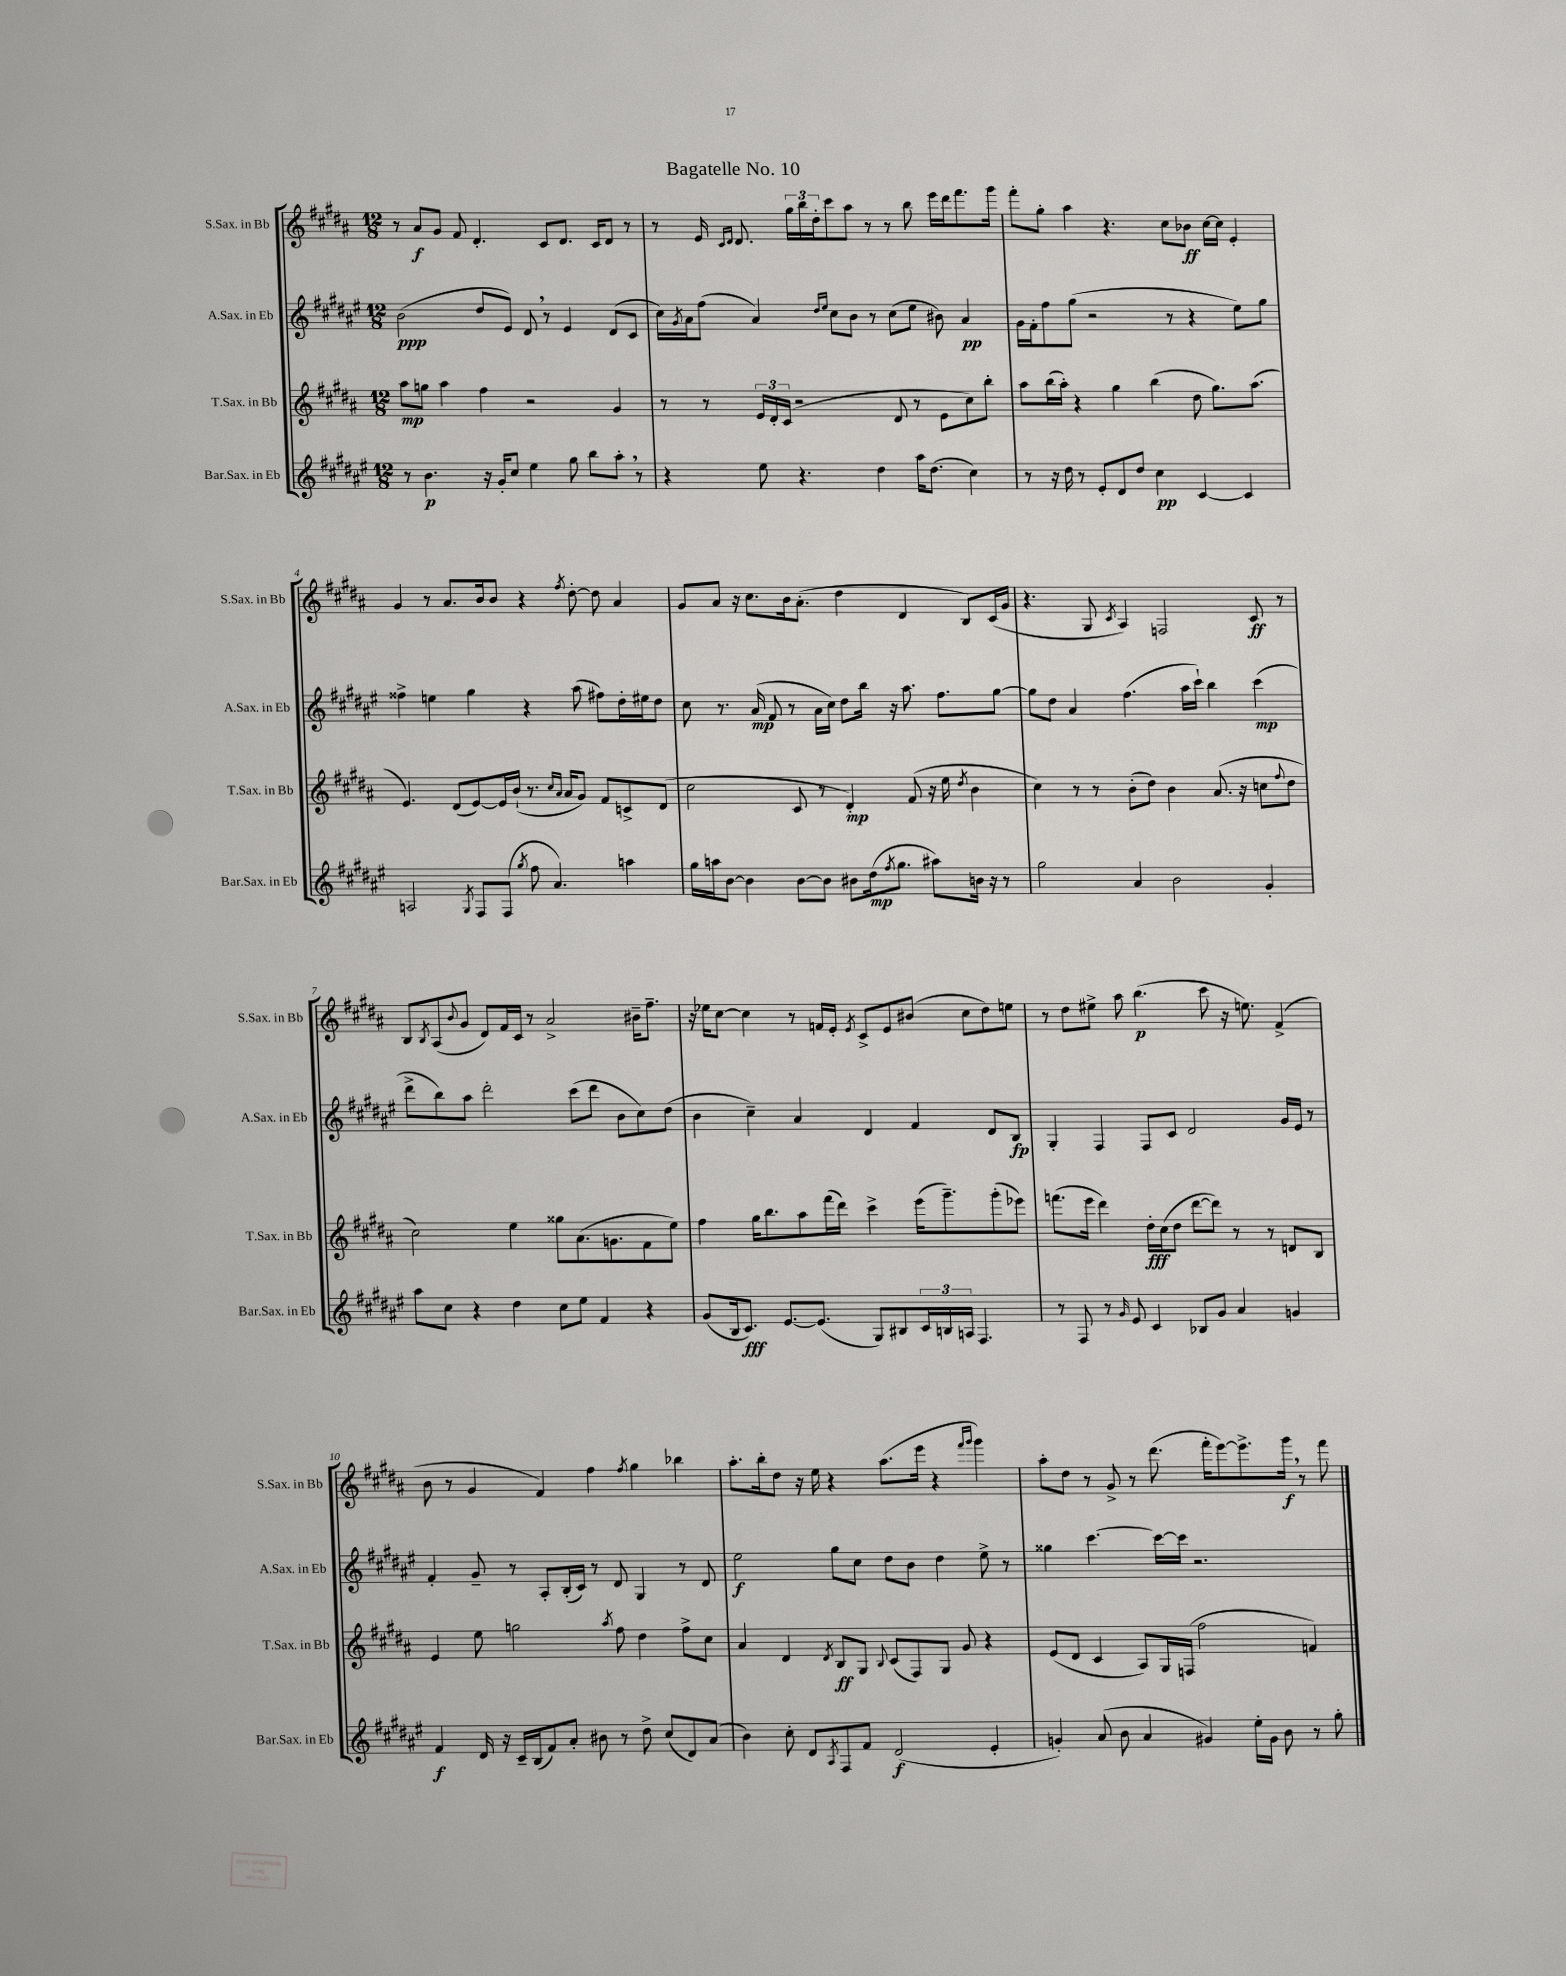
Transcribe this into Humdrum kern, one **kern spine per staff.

**kern	**dynam	**kern	**dynam	**kern	**dynam	**kern	**dynam
*part4	*part4	*part3	*part3	*part2	*part2	*part1	*part1
*staff4	*staff4	*staff3	*staff3	*staff2	*staff2	*staff1	*staff1
*I"Bar.Sax. in Eb	*	*I"T.Sax. in Bb	*	*I"A.Sax. in Eb	*	*I"S.Sax. in Bb	*
*I'Bar.Sax. in Eb	*	*I'T.Sax. in Bb	*	*I'A.Sax. in Eb	*	*I'S.Sax. in Bb	*
*clefG2	*	*clefG2	*	*clefG2	*	*clefG2	*
*k[f#c#g#d#a#e#]	*	*k[f#c#g#d#a#]	*	*k[f#c#g#d#a#e#]	*	*k[f#c#g#d#a#]	*
*M12/8	*	*M12/8	*	*M12/8	*	*M12/8	*
=1	=1	=1	=1	=1	=1	=1	=1
8r	.	8aa#\L	mp	(2b\	ppp	8r	.
4.b\	p	8ggn\J	.	.	.	8a#/L	f
.	.	4aa#\	.	.	.	8g#/J	.
.	.	.	.	.	.	8f#/	.
16r	.	4ff#\	.	8dd#/L	.	4.d#'/	.
16g#'/KL	.	.	.	.	.	.	.
8cc#/J	.	.	.	8e#/J)	.	.	.
4ee#\	.	2r	.	8d#,/	.	.	.
.	.	.	.	8r	.	8c#/L	.
8gg#\	.	.	.	4e#/	.	8.d#/J	.
8bb\L	.	.	.	.	.	.	.
.	.	.	.	.	.	16c#/KL	.
8aa#',\J	.	4g#/	.	(8d#/L	.	8d#/J	.
8r	.	.	.	8c#/J	.	8r	.
=2	=2	=2	=2	=2	=2	=2	=2
4r	.	8r	.	16cc#\LL)	.	8r	.
.	.	.	.	8qg#/	.	.	.
.	.	.	.	16a#\J	.	.	.
.	.	8r	.	(8ff#\J	.	16e/	.
.	.	.	.	.	.	16qqc#/LL	.
.	.	.	.	.	.	16qqd#/JJ	.
.	.	.	.	.	.	8.d#/	.
8ee#\	.	24e/LL	.	4a#/)	.	.	.
.	.	24d#'/	.	.	.	.	.
.	.	(24c#/JJ	.	.	.	.	.
4.r	.	2r	.	.	.	24gg#\LL	.
.	.	.	.	.	.	24bb\	.
.	.	.	.	.	.	24dd#'\J	.
.	.	.	.	16qqdd#/LL	.	.	.
.	.	.	.	16qqee#/JJ	.	.	.
.	.	.	.	8cc#\L	.	8ccc#\	.
.	.	.	.	8b\J	.	8aa#\J	.
4dd#\	.	.	.	8r	.	8r	.
.	.	8d#/	.	(8cc#\L	.	8r	.
16aa#\KL	.	8r	.	8ee#\J	.	8bb\	.
(8.dd#\J	.	.	.	.	.	.	.
.	.	8e\L	.	8b#X\)	.	16eee\LL	.
.	.	.	.	.	.	16ddd#\J	.
4cc#\)	.	8cc#\)	.	4a#/	pp	8.fff#\	.
.	.	8bb'\J	.	.	.	.	.
.	.	.	.	.	.	16ggg#\Jk	.
=3	=3	=3	=3	=3	=3	=3	=3
8r	.	8aa#\L	.	16g#\LL	.	8fff#'\L	.
.	.	.	.	16f#'\J	.	.	.
16r	.	(16bb\L	.	8ff#\	.	8gg#'\J	.
16dd#\	.	16aa#'\JJ)	.	.	.	.	.
8r	.	4r	.	(8gg#\J	.	4aa#\	.
8e#'/L	.	.	.	2r	.	.	.
8d#/	.	4gg#\	.	.	.	4.r	.
8dd#/J	.	.	.	.	.	.	.
4cc#\	pp	(4bb\	.	.	.	.	.
.	.	.	.	8r	.	8cc#\L	.
[4c#/	.	8dd#\	.	4r	.	8b-X\J	ff
.	.	8.gg#\L)	.	.	.	[16cc#\LL	.
.	.	.	.	.	.	16cc#\JJ]	.
4c#/]	.	.	.	8ee#\L)	.	4e'/	.
.	.	(8.aa#\J	.	.	.	.	.
.	.	.	.	8gg#\J	.	.	.
!!LO:LB:g=z
=4	=4	=4	=4	=4	=4	=4	=4
2An/	.	4.e/)	.	4ff##X^\	.	4g#/	.
.	.	.	.	4een\	.	8r	.
.	.	(8d#/L	.	.	.	8.a#/L	.
8qG#/	.	.	.	.	.	.	.
8F#/L	.	[8e/)	.	4gg#\	.	.	.
.	.	.	.	.	.	16b/k	.
(8F#/J	.	16e/L]	.	.	.	8b/J	.
.	.	(16b`/JJ	.	.	.	.	.
8qgg#/	.	.	.	.	.	.	.
8ff#\	.	8.r	.	4r	.	4r	.
4.a#/)	.	.	.	.	.	.	.
.	.	16qqcc#/LL	.	.	.	.	.
.	.	16qqa#/JJ	.	.	.	.	.
.	.	16a#/KL	.	.	.	.	.
.	.	.	.	.	.	8qff#/	.
.	.	8g#/J)	.	(8aa#\	.	[8dd#'\	.
.	.	8f#/L	.	8ff#X\L)	.	8dd#\]	.
4aan\	.	8cn^/	.	16dd#'\L	.	4a#/	.
.	.	.	.	16ee#X\J	.	.	.
.	.	(8d#/J	.	8dd#\J	.	.	.
=5	=5	=5	=5	=5	=5	=5	=5
16gg#\LL	.	2cc#\	.	8cc#\	.	8g#/L	.
16aan\J	.	.	.	.	.	.	.
[8b\J	.	.	.	8.r	.	8a#/J	.
4b\]	.	.	.	.	.	16r	.
.	.	.	.	(16a#/	mp	8.cc#\L	.
.	.	.	.	8f#/	.	.	.
[8b\L	.	8c#/	.	8r	.	16b\k	.
.	.	.	.	.	.	(8.a#'\J	.
8b\J]	.	8r	.	16a#\LL	.	.	.
.	.	.	.	16cc#\JJ)	.	.	.
8b#X\L	.	4d#'/)	mp	8dd#\L	.	4dd#\	.
(16dd#\k	mp	.	.	16bb\Jk	.	.	.
8qff#/	.	.	.	.	.	.	.
8.gg#\J	.	.	.	16r	.	.	.
.	.	(8f#/	.	8.aa#\	.	4d#/	.
8aa#X\L)	.	16r	.	.	.	.	.
.	.	16ee\	.	8.ff#\L	.	.	.
.	.	8qdd#/	.	.	.	.	.
16bn\Jk	.	4b\	.	.	.	8B/L)	.
16r	.	.	.	.	.	.	.
8r	.	.	.	[8gg#\J	.	(16c#/L	.
.	.	.	.	.	.	16g#/JJ	.
=6	=6	=6	=6	=6	=6	=6	=6
2gg#\	.	4cc#\)	.	8gg#\L]	.	4.r	.
.	.	.	.	8dd#\J	.	.	.
.	.	8r	.	4a#/	.	.	.
.	.	8r	.	.	.	8G#/	.
.	.	.	.	.	.	8qc#/	.
4a#/	.	(8b'\L	.	(4.ff#\	.	4A#/)	.
.	.	8dd#\J)	.	.	.	.	.
2b\	.	4b\	.	.	.	2Fn/	.
.	.	.	.	16aa#\LL	.	.	.
.	.	.	.	16ccc#`\JJ)	.	.	.
.	.	(8.a#/	.	4bb\	.	.	.
.	.	16r	.	.	.	.	.
4g#'/	.	8ccn\L	.	(4ccc#\	mp	8c#/	ff
.	.	8qqff#/	.	.	.	.	.
.	.	8dd#\J	.	.	.	8r	.
!!LO:LB:g=z
=7	=7	=7	=7	=7	=7	=7	=7
8aa#\L	.	2cc#\)	.	8ddd#^\L	.	8B/L	.
.	.	.	.	.	.	8qB/	.
8cc#\J	.	.	.	8bb\)	.	(8A#/	.
.	.	.	.	.	.	8qqb/	.
4r	.	.	.	8aa#\J	.	8g#/J	.
.	.	.	.	2ddd#'\	.	8d#/L)	.
4dd#\	.	4ee\	.	.	.	16f#/L	.
.	.	.	.	.	.	16c#/JJ	.
.	.	.	.	.	.	8r	.
8cc#\L	.	8gg##X\L	.	.	.	2a#^/	.
8ee#\J	.	(8.a#\	.	(8ccc#\L	.	.	.
4f#/	.	.	.	8ddd#\J	.	.	.
.	.	8.gn\	.	.	.	.	.
.	.	.	.	8b\L	.	.	.
4r	.	8f#\	.	8cc#\)	.	16b#X~\KL	.
.	.	.	.	.	.	8.ff#~\J	.
.	.	8ee\J)	.	(8dd#\J	.	.	.
=8	=8	=8	=8	=8	=8	=8	=8
(8g#/L	.	4ff#\	.	4b\	.	16r	.
.	.	.	.	.	.	16ee-X\KL	.
16B/k	.	.	.	.	.	[8cc#\J	.
8.c#/J)	fff	.	.	.	.	.	.
.	.	16gg#\KL	.	4cc#~\)	.	4cc#\]	.
.	.	8.bb\	.	.	.	.	.
[8.e#/L	.	.	.	.	.	.	.
.	.	8aa#\	.	4a#/	.	8r	.
(8.e#/J]	.	.	.	.	.	.	.
.	.	(16fff#\L	.	.	.	16fn/LL	.
.	.	16ddd#\JJ)	.	.	.	16e'/JJ	.
.	.	.	.	.	.	8qe/	.
8G#/L)	.	4ccc#^\	.	4d#/	.	8c#^/L	.
8B#X/	.	.	.	.	.	8e/	.
24c#/L	.	(16eee\KL	.	4f#/	.	(8b#X/J	.
24Bn/	.	.	.	.	.	.	.
.	.	8.ggg#~\)	.	.	.	.	.
24An/JJ	.	.	.	.	.	.	.
4.F#/	.	.	.	.	.	8cc#\L	.
.	.	(8ggg#'\	.	8d#/L	.	8dd#\)	.
.	.	8eee-X\J)	.	8B/J	fp	8een\J	.
=9	=9	=9	=9	=9	=9	=9	=9
8r	.	(8.fffn\L	.	4G#'/	.	8r	.
8F#/	.	.	.	.	.	8dd#\L	.
.	.	16eee\Jk	.	.	.	.	.
8r	.	4ddd#\)	.	4F#/	.	8ee#X^\J	.
16qqg#/	.	.	.	.	.	.	.
8e#/	.	.	.	.	.	8aa#\	.
4c#/	.	16dd#'\LL	fff	8F#/L	.	(4.bb\	p
.	.	(16cc#\J	.	.	.	.	.
.	.	8dd#\J	.	8c#/J	.	.	.
8B-X/L	.	[8ddd#\L	.	2d#/	.	.	.
8g#/J	.	8ddd#\J])	.	.	.	8ccc#\	.
4a#/	.	8r	.	.	.	16r	.
.	.	.	.	.	.	8.een\)	.
.	.	8r	.	.	.	.	.
4gn/	.	8dn/L	.	16g#/LL	.	(4f#^/	.
.	.	.	.	16e#/JJ	.	.	.
.	.	8B/J	.	8r	.	.	.
!!LO:LB:g=z
=10	=10	=10	=10	=10	=10	=10	=10
4f#/	f	4e/	.	4f#'/	.	8b\	.
.	.	.	.	.	.	8r	.
16d#/	.	8ee\	.	8g#~/	.	4g#/	.
16r	.	.	.	.	.	.	.
16c#~/LL	.	2ggn\	.	8r	.	.	.
(16B/J	.	.	.	.	.	.	.
8f#/)	.	.	.	8A#'/L	.	4f#/)	.
8a#'/J	.	.	.	(16B'/L	.	.	.
.	.	.	.	16c#/JJ)	.	.	.
8b#X\	.	.	.	8r	.	4ff#\	.
.	.	8qaa#/	.	.	.	.	.
8r	.	8ff#\	.	8d#/	.	.	.
.	.	.	.	.	.	8qff#/	.
8dd#^\	.	4dd#\	.	4G#/	.	4gg#\	.
(8cc#/L	.	.	.	.	.	.	.
8d#/)	.	8ff#^\L	.	8r	.	4bb-X\	.
(8a#/J	.	8cc#\J	.	8d#/	.	.	.
=11	=11	=11	=11	=11	=11	=11	=11
4b\)	.	4a#/	.	2ee#\	f	8.aa#'\L	.
.	.	.	.	.	.	16bb'\k	.
8cc#'\	.	4d#/	.	.	.	8dd#\J	.
8d#/L	.	.	.	.	.	16r	.
.	.	.	.	.	.	16ee\	.
8qA#/	.	8qd#/	.	.	.	.	.
8F#/	.	8B/L	ff	8gg#\L	.	4r	.
8f#/J	.	8G#/J	.	8cc#\J	.	.	.
.	.	8qqB/	.	.	.	.	.
(2d#/	f	(8c#/L	.	8dd#\L	.	(8.aa#\L	.
.	.	8F#/)	.	8b\J	.	.	.
.	.	.	.	.	.	16eee\Jk	.
.	.	8G#/J	.	4dd#\	.	4r	.
.	.	8g#/	.	.	.	.	.
.	.	.	.	.	.	16qqfff#/LL	.
.	.	.	.	.	.	16qqggg#/JJ	.
4e#'/	.	4r	.	8ee#^\	.	4ggg#\)	.
.	.	.	.	8r	.	.	.
=12	=12	=12	=12	=12	=12	=12	=12
4gn'/)	.	(8e/L	.	4gg##X\	.	8aa#'\L	.
.	.	8d#/J	.	.	.	8dd#\J	.
(8a#/	.	4c#/	.	[4.ccc#\	.	8r	.
8b\	.	.	.	.	.	8g#^/	.
4a#/	.	8A#/L)	.	.	.	8r	.
.	.	16G#/L	.	16ccc#\LL_	.	(8.ddd#\	.
.	.	(16Fn/JJ	.	16ccc#\JJ]	.	.	.
4g#X/)	.	2ff#\	.	2.r	.	.	.
.	.	.	.	.	.	16fff#'\KL	.
.	.	.	.	.	.	[8eee\)	.
16ee#'\LL	.	.	.	.	.	8.eee^\]	.
16g#\JJ	.	.	.	.	.	.	.
8b\	.	.	.	.	.	.	.
.	.	.	.	.	.	16ggg#,\Jk	f
8r	.	4fn/)	.	.	.	8r	.
8gg#'\	.	.	.	.	.	8fff#\	.
==	==	==	==	==	==	==	==
*-	*-	*-	*-	*-	*-	*-	*-
